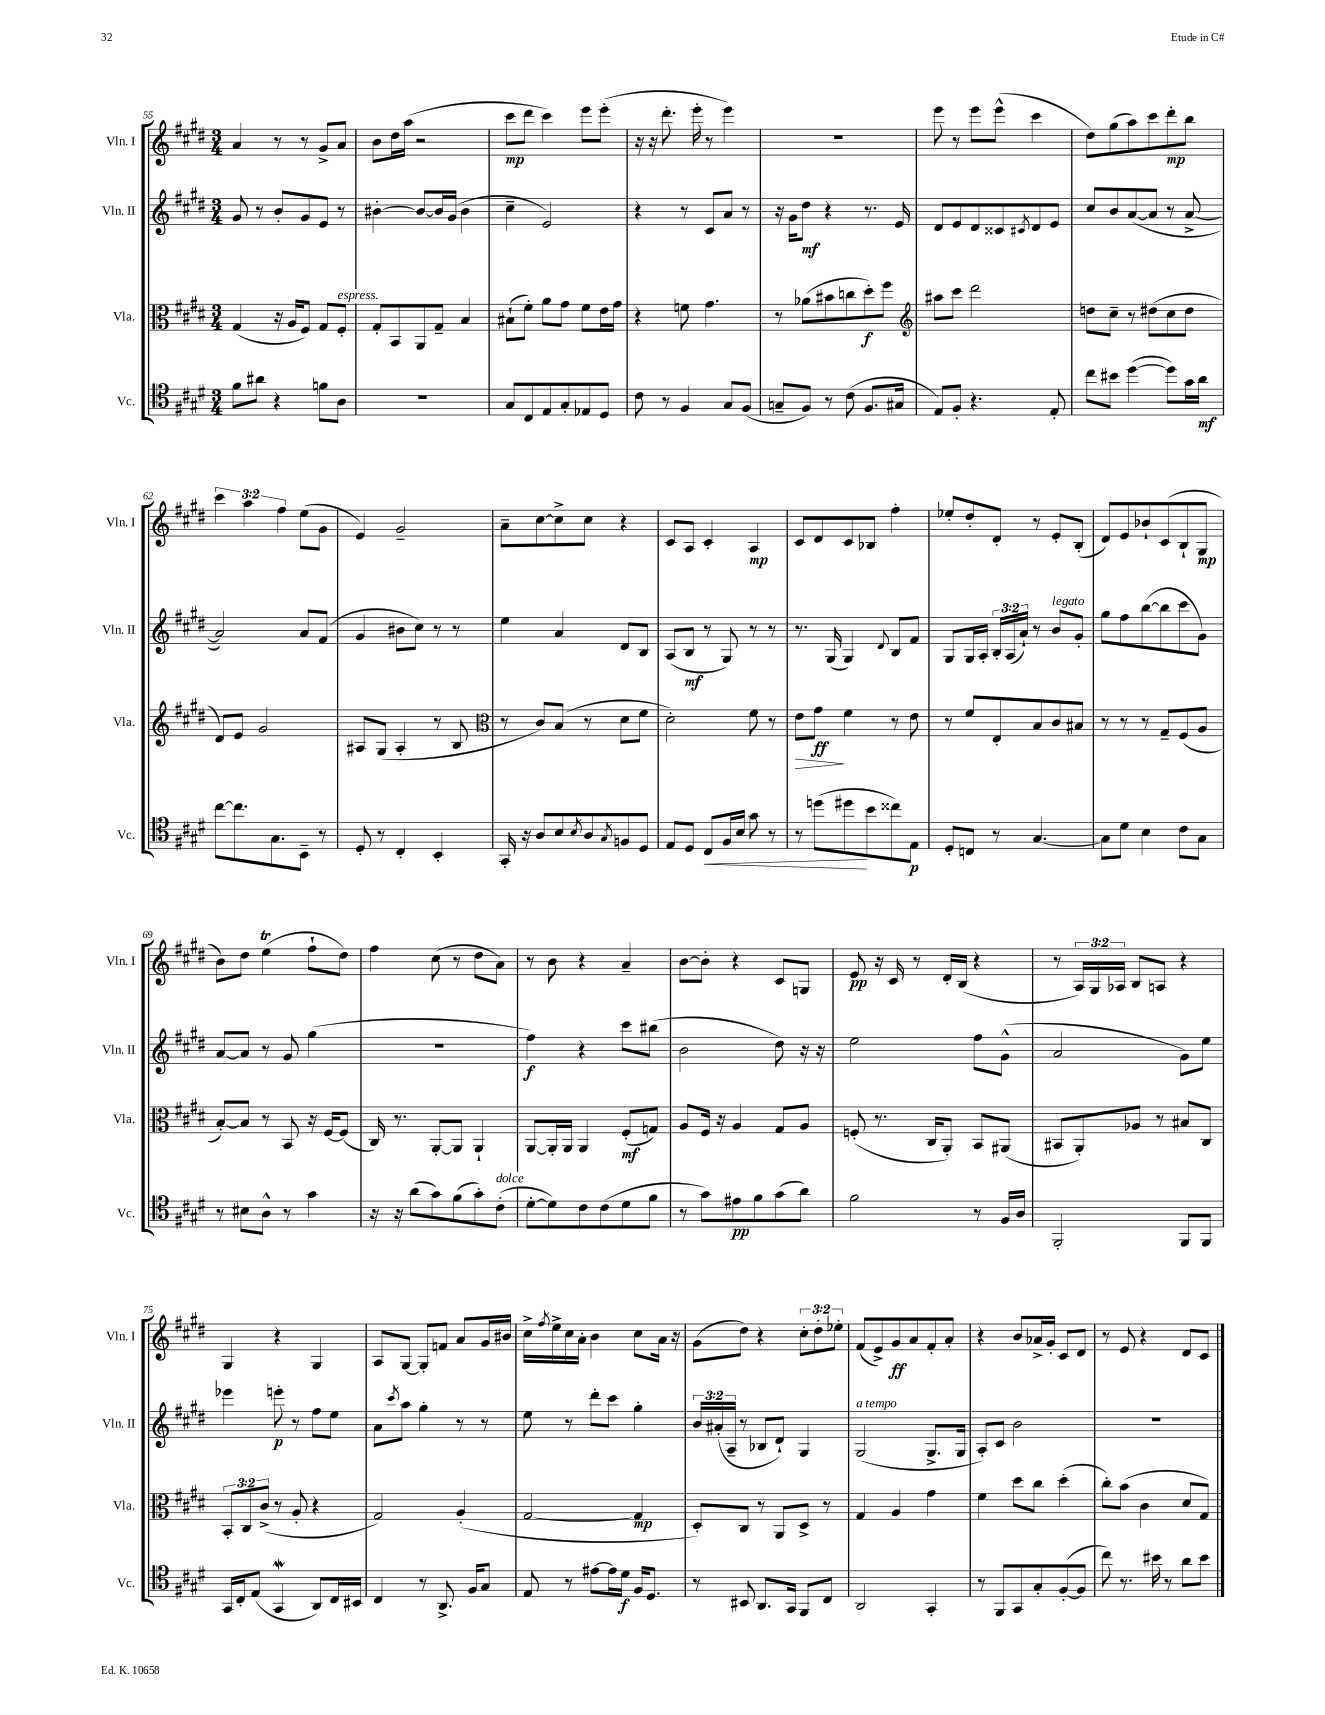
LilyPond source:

<<
\new StaffGroup <<
\new Staff = "s0" \with { instrumentName = "Vln. I" shortInstrumentName = "Vln. I" } {
    \clef treble \key e \major \numericTimeSignature \time 3/4 \override Staff.TupletNumber.text = #tuplet-number::calc-fraction-text
    a'4 r8 r8 gis'8-> a'8 |
    b'8 dis''16 a''16( r2 |
    cis'''8\mp dis'''8 cis'''4) e'''8 e'''8-.( |
    r16 r16 dis'''8.-. e'''16-. r8 e'''4) |
    R2. |
    e'''8 r8 e'''8 e'''8-^( cis'''4 |
    dis''8) gis''8( a''8) cis'''8 dis'''8-.\mp b''8 |
    \tuplet 3/2 { cis'''4 a''4 fis''4 } e''8( gis'8 |
    e'4) gis'2-- |
    a'8-- cis''8~ cis''8-> cis''8 r4 |
    cis'8 a8 cis'4-. a4\mp |
    cis'8 dis'8 cis'8 bes8 fis''4-. |
    ees''8-. dis''8-. dis'8-. r8 e'8-. b8-.( |
    dis'8) e'8 bes'8-! cis'8( b8-! gis8\mp |
    b'8) dis''8 e''4\trill( fis''8-! dis''8) |
    fis''4 cis''8( r8 dis''8 a'8) |
    r8 b'8 r4 a'4-- |
    b'8~ b'8-. r4 cis'8 g8 |
    e'8\pp r16 cis'16 r8 dis'16-. b16( r4 |
    r8 \tuplet 3/2 { a16) gis16 aes16 } b8 a8 r4 |
    gis4 r4 gis4 |
    a8 gis8~ gis8-. f'8 a'8 gis'16 bis'16 |
    cis''16-> \acciaccatura { fis''8 } e''16-> cis''16 a'16-. b'4 cis''8 a'16 r16 |
    gis'8( dis''8) r4 \tuplet 3/2 { cis''8-. dis''8-. ees''8-. } |
    fis'8( e'8->) gis'8\ff a'8 fis'8-. a'8-. |
    r4 b'8 aes'16-> gis'16-. cis'8 dis'8 |
    r8 e'8 r4 dis'8 cis'8 \bar "|." |
}
\new Staff = "s1" \with { instrumentName = "Vln. II" shortInstrumentName = "Vln. II" } {
    \clef treble \key e \major \numericTimeSignature \time 3/4 \override Staff.TupletNumber.text = #tuplet-number::calc-fraction-text
    gis'8 r8 b'8-. gis'8 e'8 r8 |
    bis'4~-. bis'8~ bis'16 gis'16( bis'4 |
    cis''4-- e'2) |
    r4 r8 cis'8 a'8 r8 |
    r16 gis'16 dis''8\mf r4 r8. e'16 |
    dis'8 e'8 dis'8 cisis'8 \acciaccatura { cis'8 } dis'8 e'8 |
    cis''8 b'8 a'8~( a'8 r8 a'8~-> |
    a'2) a'8 fis'8( |
    gis'4 bis'8 cis''8) r8 r8 |
    e''4 a'4 dis'8 b8 |
    a8( b8\mf r8 gis8) r8 r8 |
    r8. gis16( gis4) \appoggiatura { dis'8 } b8 fis'8 |
    gis8 gis16 a16-. \tuplet 3/2 { b16-. a16( a'16-!) } r8 b'8^\markup { \italic "legato" } gis'8-. |
    gis''8 fis''8 b''8~( b''8 cis'''8 gis'8) |
    a'8~ a'8 r8 gis'8 gis''4( |
    R2. |
    fis''4\f) r4 cis'''8 bis''8( |
    b'2 dis''8) r16 r16 |
    e''2 fis''8 gis'8-^( |
    a'2 gis'8) e''8 |
    ees'''4 e'''8-.\p r8 fis''8 e''8 |
    a'8 \acciaccatura { cis'''8 } a''8 gis''4-. r8 r8 |
    e''8 r8 dis'''8-. cis'''8 gis''4-. |
    \tuplet 3/2 { b'16 ais'16-.( a16-- } r8 bes8 dis'8-!) gis4 |
    gis2^\markup { \italic "a tempo" }( gis8.-> gis16 |
    a8-.) cis'8 b'2 |
    R2. \bar "|." |
}
\new Staff = "s2" \with { instrumentName = "Vla." shortInstrumentName = "Vla." } {
    \clef alto \key e \major \numericTimeSignature \time 3/4 \override Staff.TupletNumber.text = #tuplet-number::calc-fraction-text
    gis4( r16 a16 fis8) gis8 fis8-.^\markup { \italic "espress." } |
    gis8-. b,8 a,8 gis8-- b4 |
    bis8-!( fis'8-.) a'8 gis'8 fis'8 e'16 gis'16 |
    r4 f'8 gis'4. |
    r8 aes'8( bis'8 c''8 dis''8-.\f) fis''8 |
    \clef treble ais''8 cis'''8 dis'''2 |
    d''8 cis''8-- r8 dis''8( cis''8 dis''8 |
    dis'8) e'8 gis'2 |
    ais8 gis8( ais4-. r8 b8 |
    \clef alto r8 cis'8) b8( r8 dis'8 fis'8 |
    dis'2-.) fis'8 r8 |
    e'8\> gis'8\ff\! fis'4 r8 e'8 |
    r8 fis'8 e8-. b8 cis'8 bis8 |
    r8 r8 r8 gis8-- fis8( a8 |
    b8~-.) b8 r8 b,8 r16 fis16~ fis8( |
    cis16) r8. a,8~-. a,8 a,4-! |
    a,8~ a,16-. a,16 a,4 fis8-.\mf( g8) |
    a8 fis16 r16 a4 gis8 a8 |
    f8-.( r8. cis16 a,8-.) b,8 ais,8( |
    bis,8 a,8-.) aes8 r8 bis8 cis8 |
    \tuplet 3/2 { b,8-. cis8 cis'8->( } r8 a8-. r4 |
    gis2) a4-.( |
    gis2~ gis4\mp |
    dis8-.) cis8 r8 a,8 dis8-> r8 |
    gis4 a4 gis'4 |
    fis'4 dis''8 cis''8 dis''4-.( |
    cis''8-.) b'8( cis'4 dis'8 gis8) \bar "|." |
}
\new Staff = "s3" \with { instrumentName = "Vc." shortInstrumentName = "Vc." } {
    \clef tenor \key e \major \numericTimeSignature \time 3/4
    fis'8 ais'8 r4 f'8 a8 |
    R2. |
    gis8 cis8 e8 gis8-. ees8 dis8 |
    cis'8 r8 fis4 gis8 fis8( |
    g8-- fis8) r8 cis'8( fis8. gis16 |
    e8) fis8-. r4. e8-. |
    cis''8 bis'8 dis''4~( dis''8) gis'16 a'16\mf |
    cis''8~ cis''8. gis8. b,8-- r8 |
    dis8-. r8 cis4-. b,4-. |
    gis,16-. r16 a8 b8 \acciaccatura { b8 } a8 \acciaccatura { gis8 } f8 dis8 |
    e8 dis8 cis8\< fis16 b16 gis'8 r8 |
    r8 d''8( dis''8\! b'8 cisis''8) e8\p |
    dis8-. c8 r8 gis4.~ |
    gis8 dis'8 b4 cis'8 gis8 |
    r8 bis8 a8-^ r8 gis'4 |
    r16 r16 a'8( gis'8) fis'8( gis'8-.) cis'8-.^\markup { \italic "dolce" }( |
    dis'8~-. dis'8) cis'8 cis'8( dis'8 fis'8 |
    r8 gis'8) eis'8\pp fis'8 gis'8( a'8) |
    fis'2 r8 fis16 a16 |
    fis,2-. fis,8 fis,8 |
    gis,16 cis16-. e8( gis,4\mordent a,8) cis16 bis,16 |
    cis4 r8 a,8.-> fis16 gis8 |
    e8 r8 eis'8~ eis'16 dis'16\f fis16 dis8. |
    r8 bis,8 a,8. gis,16 fis,8 cis8 |
    a,2 gis,4-. |
    r8 fis,8 gis,8 gis8-. fis8~-.( fis8 |
    cis''8) r8. bis'16 r8 a'8 bis'8 \bar "|." |
}
>>
>>
\layout { \context { \Score currentBarNumber = #55 } }
